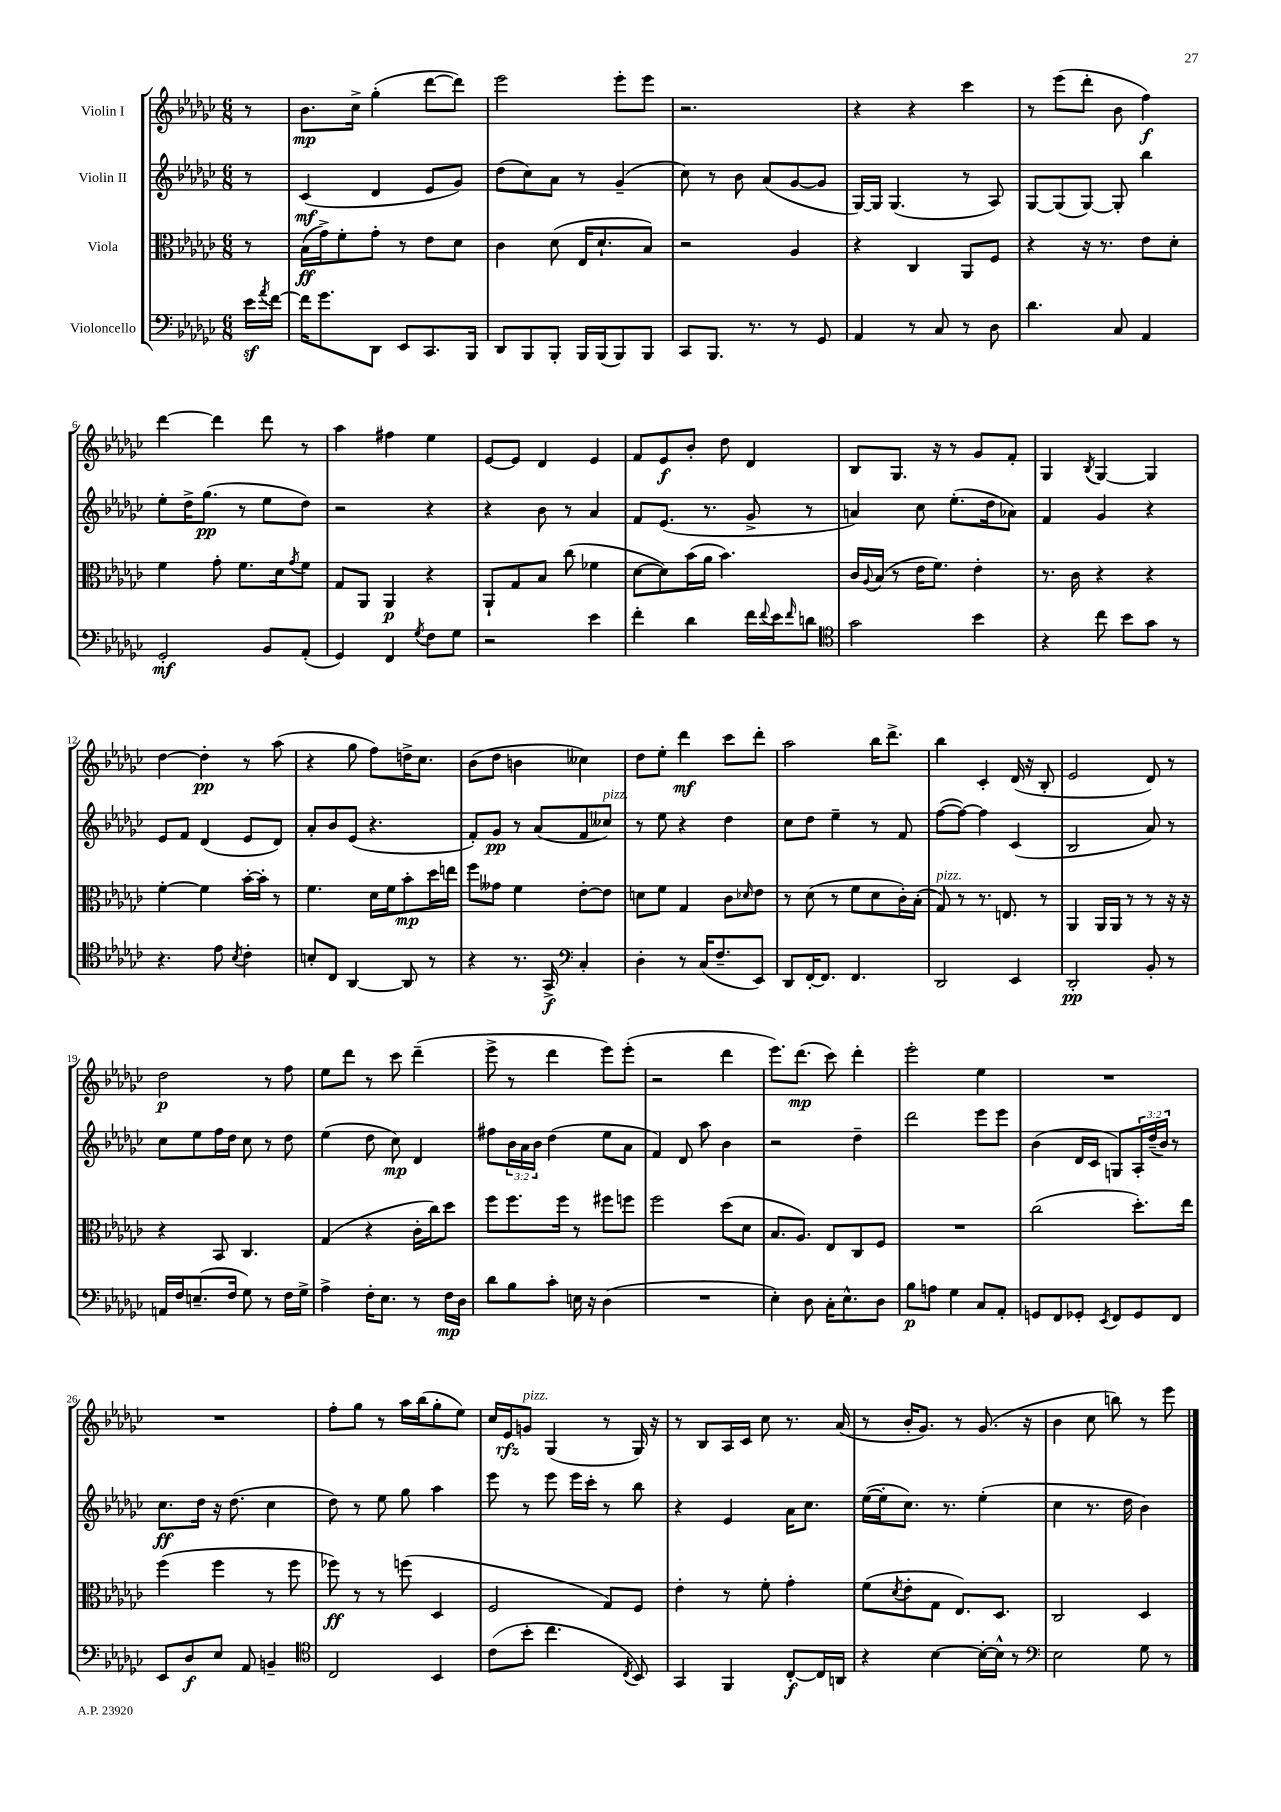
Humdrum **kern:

**kern	**kern	**kern	**kern
*staff4	*staff3	*staff2	*staff1
*clefF4	*clefC3	*clefG2	*clefG2
*k[b-e-a-d-g-c-]	*k[b-e-a-d-g-c-]	*k[b-e-a-d-g-c-]	*k[b-e-a-d-g-c-]
*M6/8	*M6/8	*M6/8	*M6/8
16e-\LL	8r	8r	8r
8qa-/	.	.	.
[16f\JJ	.	.	.
=	=	=	=
16f\]LK	(16B-\LL	(4c-/	8.b-\L
8.g-\	16g-^\J)	.	.
.	8f'\	.	.
.	.	.	16cc-^\Jk
8DD-\J	8g-'\J	4d-/	(4gg-'\
8EE-/L	8r	.	.
8.CC-/	8e-\L	8e-/L	[8ddd-\L
.	8d-\J	8g-/J)	8ddd-\]J)
16BBB-/Jk	.	.	.
=	=	=	=
8DD-/L	4c-\	(8dd-\L	2eee-\
8BBB-/	.	8cc-\)	.
8BBB-'/J	(8d-\	8a-\J	.
16BBB-/LL	16E-/LK	8r	.
(16BBB-/J	8.d-`/	.	.
8BBB-/)	.	(4g-~/	8eee-'\L
8BBB-/J	8B-/J)	.	8eee-\J
=	=	=	=
8CC-/L	2r	8cc-\)	2.r
8.BBB-/J	.	8r	.
.	.	8b-\	.
8.r	.	.	.
.	.	(8a-/L	.
8r	4A-/	[8g-/	.
8GG-/	.	8g-/]J	.
=	=	=	=
4AA-/	4r	[16G-/LL)	4r
.	.	16G-/]JJ	.
.	.	(4.G-/	.
8r	4C-/	.	4r
8C-/	.	.	.
8r	8AA-/L	8r	4ccc-\
8D-\	8F/J	8A-/)	.
=	=	=	=
4.d-\	4r	[8G-/L	8r
.	.	(8G-/]	(8eee-\L
.	16r	[8G-/J)	8ddd-'\J
.	8.r	.	.
8C-/	.	8G-'/]	8b-\
4AA-/	8e-\L	4bb-\	4ff\)
.	8d-'\J	.	.
=	=	=	=
2GG-'/	4f\	8ee-'\L	[4ddd-\
.	.	16dd-^\K	.
.	.	(8.gg-\J	.
.	8g-'\	.	4ddd-\]
.	8.f\L	8r	.
8BB-/L	.	8ee-\L	8ddd-\
.	16d-\k	.	.
.	8qg-/	.	.
(8AA-'/J	8f\J	8dd-\J)	8r
=	=	=	=
4GG-/)	8G-/L	2r	4aa-\
.	8AA-/J	.	.
4FF/	4AA-/	.	4ff#\
8qG-/	.	.	.
8F\L	4r	4r	4ee-\
8G-\J	.	.	.
=	=	=	=
2r	8AA-`/L	4r	[8e-/L
.	8G-/	.	8e-/]J
.	8B-/J	8b-\	4d-/
.	(8cc-\	8r	.
4e-\	4f-\	4a-/	4e-/
=	=	=	=
4f'\	[8d-\L	8f/L	8f/L
.	8d-\])	(8.e-/J	8e-/
4d-\	(16b-\L	.	8b-'/J
.	16a-\JJ	8.r	.
.	4.b-\)	.	8dd-\
16f\LL	.	8g-^/	4d-/
8qqf/	.	.	.
16e-\J	.	.	.
16qqf/	.	.	.
8d\J	.	8r	.
=	=	=	=
*clefC4	*	*	*
2g-\	16c-/LL	4a/)	8B-/L
.	8qqA-/	.	.
.	(16B-/JJ	.	.
.	8r	.	8.G-/J
.	16e-\LK	8cc-\	.
.	8.f\J)	.	16r
.	.	(8.ee-'\L	8r
4b-\	4e-'\	.	8g-/L
.	.	16dd-\k	.
.	.	8a-\J)	8f'/J
=	=	=	=
4r	8.r	4f/	4G-/
.	16c-\	.	.
.	.	.	8qB-/
8cc-\	4r	4g-/	[4G-/
8b-\L	.	.	.
8g-\J	4r	4r	4G-/]
8r	.	.	.
=	=	=	=
4.r	[4f'\	8e-/L	[4dd-\
.	.	8f/J	.
.	4f\]	(4d-/	4dd-'\]
8e-\	.	.	.
8qB-/	.	.	.
4c-'\	[16b-'\LL	8e-/L	8r
.	16b-'\]JJ	.	.
.	8r	8d-/J)	(8aa-\
=	=	=	=
8B'/L	4.f\	8a-'/L	4r
8C-/J	.	8b-/	.
[4AA-/	.	(8e-/J	8gg-\
.	16d-\LL	4.r	8ff\L)
.	16f\J	.	.
8AA-/]	8b-'\	.	16dd^\K
.	.	.	8.cc-\J
8r	16dd-\L	.	.
.	16ee\JJ	.	.
=	=	=	=
4r	8ff\L	8f'/L)	(8b-\L
.	8g--\J	8g-/J	8dd-\J
8.r	4f\	8r	4b\
.	.	(8a-/L	.
16GG-^/	.	.	.
*clefF4	*	*	*
4C-'/	[8e-'\L	8f/	4cc--\)
.	8e-\]J	8cc--/J)	.
=	=	=	=
4D-'\	8d\L	8r	8dd-\L
.	8f\J	8ee-\	8ee-'\J
8r	4G-/	4r	4ddd-\
(16C-/LK	.	.	.
8.F~/	.	.	.
.	8c-\L	4dd-\	8ccc-\L
.	16qqd-/	.	.
8EE-/J)	8e-\J	.	8ddd-'\J
=	=	=	=
8DD-/L	8r	8cc-\L	2aa-\
[16FF'/K	(8d-\	8dd-\J	.
8.FF/]J	.	.	.
.	8r	4ee-~\	.
4.FF/	8f\L	.	.
.	8d-\	8r	16bb-\LK
.	.	.	8.ddd-^\J
.	16c-'\L)	8f/	.
.	(16B-'\JJ	.	.
=	=	=	=
2DD-/	8G-/)	([8ff\L	4bb-\
.	8r	8ff\_J)	.
.	8.r	4ff\]	4c-'/
.	8.E/	.	.
4EE-/	.	(4c-/	(16d-/
.	.	.	16r
.	8r	.	8B-'/
=	=	=	=
2DD-'/	4AA-/	2B-/	2e-/
.	16AA-/LL	.	.
.	16AA-/JJ	.	.
.	8r	.	.
8BB-'/	8r	8a-/)	8d-/)
8r	16r	8r	8r
.	16r	.	.
=	=	=	=
16AA/LL	4r	8cc-\L	2dd-\
16F/J	.	.	.
(8.E~/	.	8ee-\	.
.	8BB-/	16ff\L	.
16F/Jk	.	16dd-\JJ	.
8G-\)	4.C-/	8cc-\	.
8r	.	8r	8r
16F\LL	.	8dd-\	8ff\
16G-^\JJ	.	.	.
=	=	=	=
4A-^\	(4G-/	(4ee-\	8ee-\L
.	.	.	8ddd-\J
16F'\LK	4r	8dd-\	8r
8.E-\J	.	.	.
.	.	8cc-\)	8ccc-\
8r	16c-'\LL	4d-/	(4ddd-~\
.	16cc-\J)	.	.
16F\LL	8dd-\J	.	.
16D-\JJ	.	.	.
=	=	=	=
8d-\L	8ff\L	8ff#\L	8eee-^\
8B-\	8.ff\	24b-\L	8r
.	.	24a-\	.
.	.	24b-\JJ	.
8c-'\J	.	(4dd-\	4ddd-\
.	16ff\Jk	.	.
16E\	8r	.	.
16r	.	.	.
(4D-\	8ff#\L	8ee-\L	8eee-\L)
.	8ff\J	8a-\J	(8eee-'\J
=	=	=	=
2.r	2ff\	4f/)	2r
.	.	8d-/	.
.	.	8aa-\	.
.	(8dd-\L	4b-\	4ddd-\
.	8d-\J	.	.
=	=	=	=
4E-'\)	8.B-/L	2r	8.eee-\L)
.	8.A-/J)	.	(8.ddd-\J
8D-\	.	.	.
16C-'\LK	8E-/L	.	8ccc-\)
8.E-^^\	.	.	.
.	8C-/	4dd-~\	4ddd-'\
8D-\J	8F/J	.	.
=	=	=	=
8B-\L	2.r	2ddd-\	2eee-'\
8A\J	.	.	.
4G-\	.	.	.
8C-/L	.	8eee-\L	4ee-\
8AA-'/J	.	8eee-\J	.
=	=	=	=
8GG/L	(2cc-\	(4b-\	2.r
8FF/	.	.	.
8GG-'/J	.	16d-/LL	.
.	.	16c-/JJ	.
8qEE-/	.	.	.
8FF/L	.	8G/L)	.
8GG-/	8.dd-'\L)	24A-'/L	.
.	.	(24dd-~/	.
.	.	24b-/JJ)	.
8FF/J	.	8r	.
.	16ee-\Jk	.	.
=	=	=	=
8EE-/L	(4ff\	8.cc-\L	2.r
8D-/	.	.	.
.	.	16dd-\Jk	.
8E-/J	4ff\	16r	.
.	.	(8.dd-\	.
8AA-/	.	.	.
4BB~/	8r	4cc-\	.
.	8ff\	.	.
=	=	=	=
*clefC4	*	*	*
2C-/	8ff-\)	8dd-\)	8ff'\L
.	8r	8r	8gg-\J
.	8r	8ee-\	8r
.	(8ff\	8gg-\	16aa-\LL
.	.	.	(16bb-\J
4BB-/	4D-/	4aa-\	8gg-'\
.	.	.	8ee-\J)
=	=	=	=
(8c-\L	2F/	8eee-\	16cc-/LL
.	.	.	16e-/J
8b-'\J	.	8r	8g/J
4.cc-\	.	8eee-\	(4G-/
.	.	16eee-\LL	.
.	.	16ccc-'\JJ	.
.	8G-/L)	8r	8r
8qC-/	.	.	.
8BB-/)	8F/J	8bb-\	16G-/)
.	.	.	16r
=	=	=	=
4GG-/	4e-'\	4r	8r
.	.	.	8B-/L
4FF/	8r	4e-/	16A-/L
.	.	.	16c-/JJ
.	8f'\	.	8cc-\
[8C-'/L	4g-'\	16a-\LK	8.r
.	.	8.cc-\J	.
16C-/]L	.	.	.
16AA/JJ	.	.	(16a-/
=	=	=	=
4r	(8f\L	([16ee-\LL	8r
.	.	16ee-'\]J	.
.	8qd-/	.	.
.	8e-'\	8.cc-\J)	16b-'/LK
.	.	.	8.g-/J)
[4B-\	8G-\J	.	.
.	.	8.r	.
.	8.E-/L)	.	8r
16B-'\_LL	.	(4ee-'\	(8.g-/
16B-^^\]JJ	8.D-/J	.	.
8r	.	.	.
.	.	.	16r
=	=	=	=
*clefF4	*	*	*
2E-\	2C-/	4cc-\	4b-\
.	.	8.r	8cc-\
.	.	.	8bb\)
.	.	16dd-\	.
8G-\	4D-/	4b-\)	8r
8r	.	.	8eee-\
==	==	==	==
*-	*-	*-	*-
